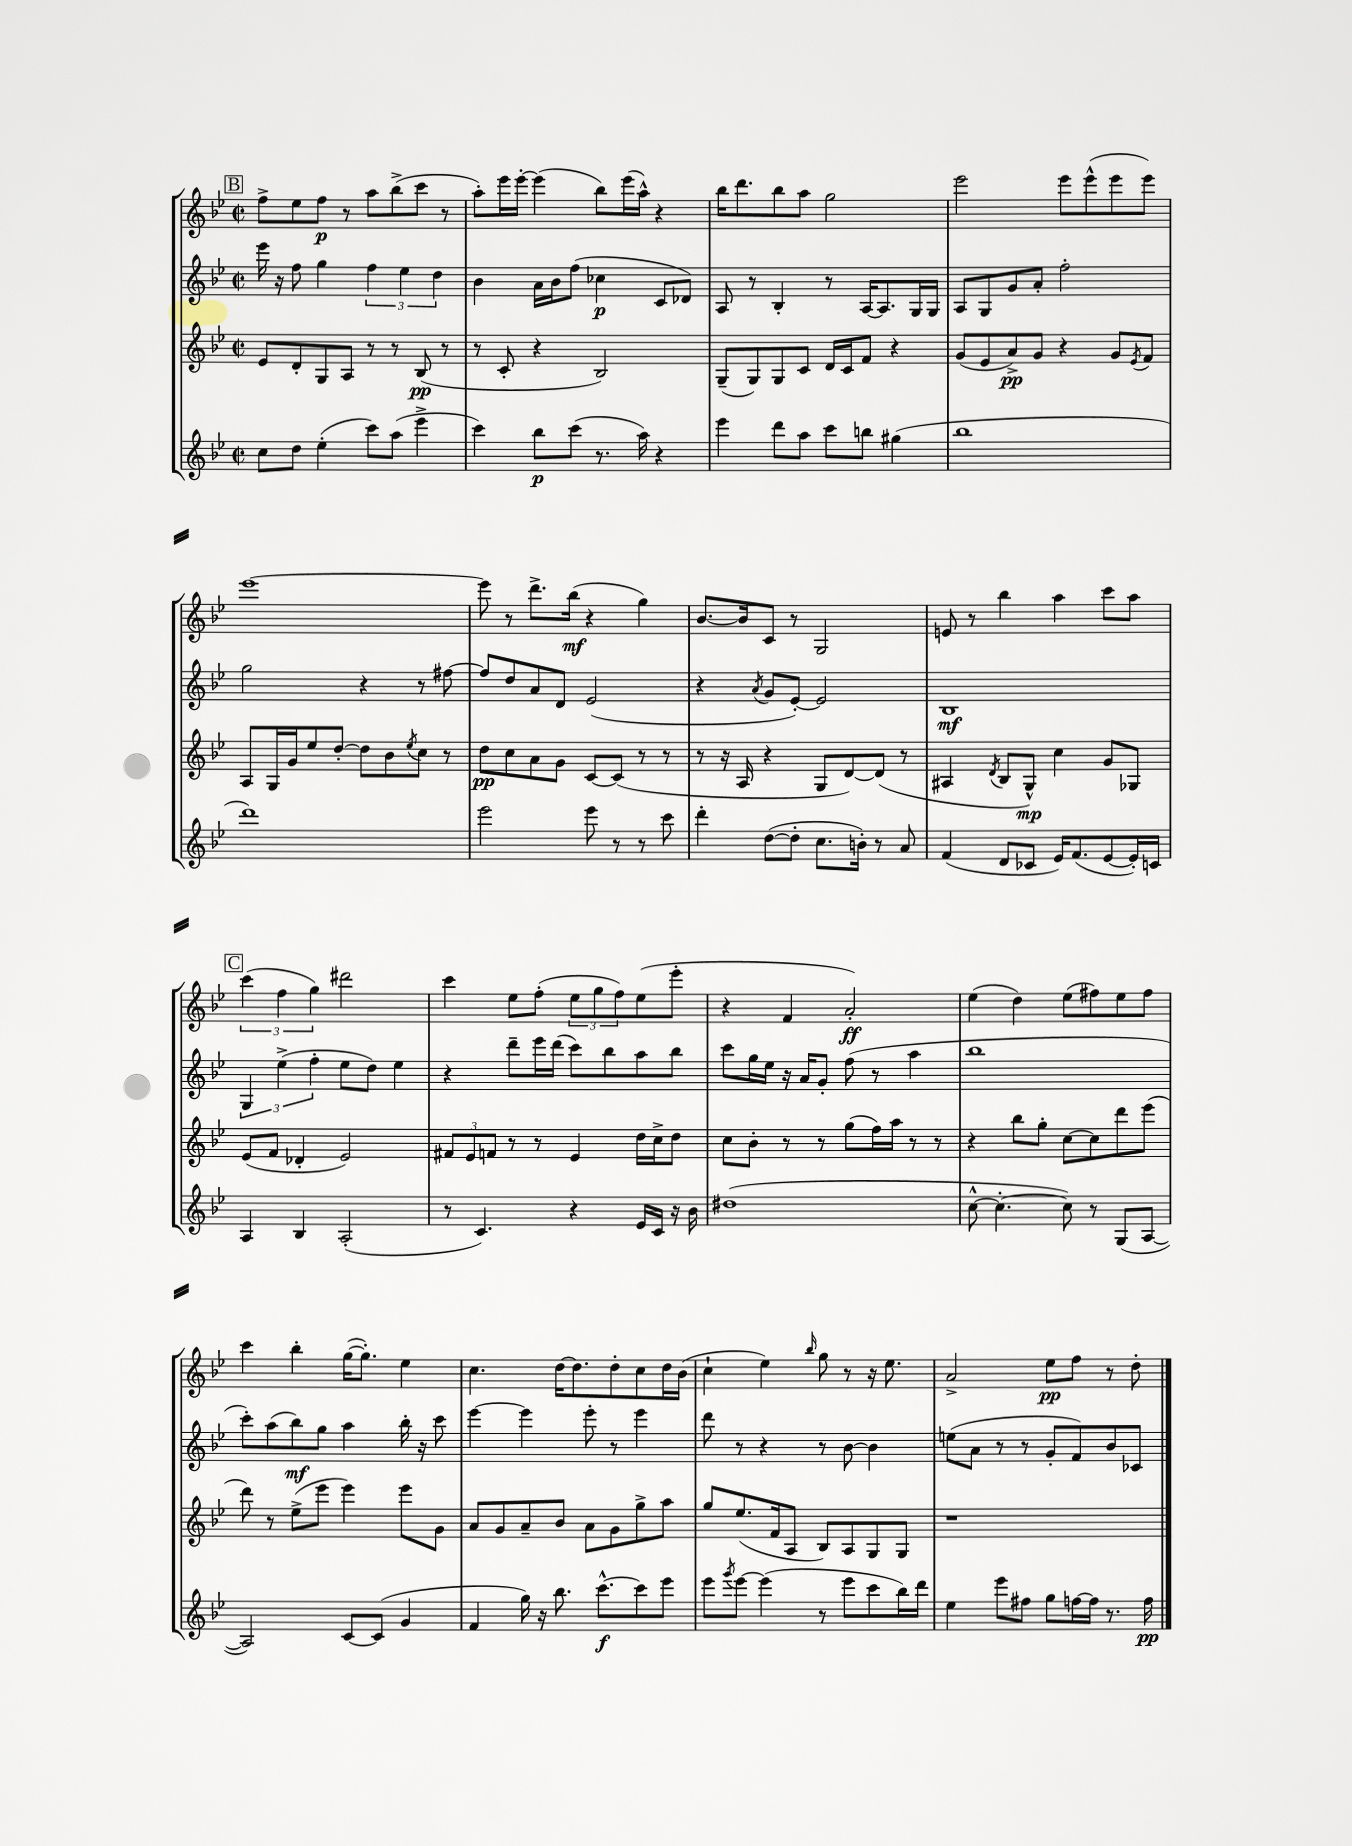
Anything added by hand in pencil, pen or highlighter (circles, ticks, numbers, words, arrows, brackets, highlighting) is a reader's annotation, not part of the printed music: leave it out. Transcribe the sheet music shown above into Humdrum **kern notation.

**kern	**kern	**kern	**kern
*staff4	*staff3	*staff2	*staff1
*clefG2	*clefG2	*clefG2	*clefG2
*k[b-e-]	*k[b-e-]	*k[b-e-]	*k[b-e-]
*M2/2	*M2/2	*M2/2	*M2/2
*met(c|)	*met(c|)	*met(c|)	*met(c|)
8cc\L	8e-/L	16eee-\	8ff^\L
.	.	16r	.
8dd\J	8d'/	8ff\	8ee-\
(4ee-'\	8G/	4gg\	8ff\J
.	8A/J	.	8r
8ccc\L)	8r	6ff\	8aa\L
(8aa\J	8r	.	(8bb-^\
.	.	6ee-\	.
4eee-^\	(8B-/	.	8ccc\J
.	.	6dd\	.
.	8r	.	8r
=	=	=	=
4ccc\)	8r	4b-\	8aa'\L)
.	8c'/	.	16eee-\L
.	.	.	[16eee-'\JJ
8bb-\L	4r	16a\LL	(4eee-\]
.	.	16b-\J	.
(8ccc\J	.	(8ff\J	.
8.r	2B-/)	4cc-\	8bb-\L)
.	.	.	(16eee-\L
16aa\)	.	.	16aa^^\JJ)
4r	.	8c/L	4r
.	.	8d-/J)	.
=	=	=	=
4eee-\	(8G~/L	8A/	16bb-\LK
.	.	.	8.ddd\
.	8G/)	8r	.
8ddd\L	8G/	4B-'/	8bb-\
8aa\J	8c/J	.	8aa\J
8ccc\L	16d/LL	8r	2gg\
.	16c/J	.	.
8bb\J	8f/J	[16A/LK	.
.	.	8.A/]	.
(4gg#\	4r	.	.
.	.	16G/L	.
.	.	16G/JJ	.
=	=	=	=
1bb-	(8g/L	8A/L	2eee-\
.	8e-/	8G/	.
.	8a^/)	8g/	.
.	8g/J	8a'/J	.
.	4r	2ff'\	8eee-\L
.	.	.	(8eee-^^\
.	8g/L	.	8eee-\
.	8qe-/	.	.
.	8f/J	.	8eee-\J)
=	=	=	=
1ddd)	8A/L	2gg\	[1eee-
.	16G/L	.	.
.	16g/J	.	.
.	8ee-/	.	.
.	[8dd'/J	.	.
.	8dd\]L	4r	.
.	8b-\	.	.
.	8qee-/	.	.
.	8cc\J	8r	.
.	8r	[8ff#\	.
=	=	=	=
2eee-\	8dd\L	8ff#/]L	8eee-\]
.	8cc\	8dd/	8r
.	8a\	8a/	8.ddd^\L
.	8g\J	8d/J	.
.	.	.	(16bb-\Jk
8eee-\	[8c/L	(2e-/	4r
8r	(8c/]J	.	.
8r	8r	.	4gg\)
8ccc\	8r	.	.
=	=	=	=
4ddd'\	8r	4r	[8.b-/L
.	16r	.	.
.	16A/	.	16b-/]k
.	.	8qa/	.
([8dd\L	4r	8g/L	8c/J
8dd'\]J	.	[8e-'/J)	8r
8.cc\L	8G/L	2e-/]	2G/
.	[8d/)	.	.
16b'\Jk)	.	.	.
8r	(8d/]J	.	.
8a/	8r	.	.
=	=	=	=
(4f/	4A#/	1B-	8e/
.	.	.	8r
.	8qd/	.	.
8d/L	8B-/L	.	4bb-\
8c-/J	8G^^/J)	.	.
16e-/LK)	4cc\	.	4aa\
(8.f/	.	.	.
[8e-/	8g/L	.	8ccc\L
16e-'/]L)	8G-/J	.	8aa\J
16c/JJ	.	.	.
=	=	=	=
4A/	(8e-/L	6G/	(6ccc\
.	8f/J	.	.
.	.	(6ee-^\	6ff\
4B-/	4d-'/	.	.
.	.	6ff'\	6gg\)
(2A'/	2e-/)	8ee-\L	2ddd#\
.	.	8dd\J)	.
.	.	4ee-\	.
=	=	=	=
8r	12f#/L	4r	4ccc\
.	12e-/	.	.
4.c/)	.	.	.
.	12f/J	.	.
.	8r	8ddd~\L	8ee-\L
.	8r	16eee-\L	(8ff'\J
.	.	(16ddd\JJ	.
4r	4e-/	8ccc\L)	12ee-\L
.	.	.	12gg\
.	.	8bb-\	.
.	.	.	12ff\)
16e-/LL	16dd\LL	8aa\	(8ee-\
16c/JJ	16cc^\J	.	.
16r	8dd\J	8bb-\J	8eee-'\J
16b-\	.	.	.
=	=	=	=
(1dd#	8cc\L	8ccc\L	4r
.	8b-'\J	16gg\L	.
.	.	16ee-\JJ	.
.	8r	16r	4f/
.	.	16a/LK	.
.	8r	8g'/J	.
.	(8gg\L	(8ff\	2a'/)
.	16ff\L)	8r	.
.	16aa\JJ	.	.
.	8r	4aa\	.
.	8r	.	.
=	=	=	=
[8cc^^\	4r	1bb-	(4ee-\
4.cc'\_	.	.	.
.	8bb-\L	.	4dd\)
.	8gg'\J	.	.
8cc\])	[8cc\L	.	(8ee-\L
8r	8cc\]	.	8ff#\)
(8G/L	8ddd\	.	8ee-\
[8A/J	(8eee-\J	.	8ff#\J
=	=	=	=
2A/])	8ddd\)	8ccc'\L)	4ccc\
.	8r	(8aa\	.
.	(8ee-^\L	8bb-\)	4bb-'\
.	8eee-\J	8gg\J	.
[8c/L	4eee-\)	4aa\	([16gg\LK
.	.	.	8.gg'\]J)
(8c/]J	.	.	.
4g/	8eee-\L	16bb-'\	4ee-\
.	.	16r	.
.	8g\J	8ccc\	.
=	=	=	=
4f/	8a/L	[4eee-\	4.cc\
.	8g/	.	.
16gg\)	8a~/	4eee-\]	.
16r	.	.	.
8.bb-\	8b-/J	.	[16dd\LK
.	.	.	8.dd\]
.	8a\L	8eee-'\	.
[8.ccc^^\L	.	.	.
.	8g\	8r	8dd'\
8ccc\]	8gg^\	4eee-\	8cc\
8eee-\J	8aa\J	.	16dd\L
.	.	.	(16b-\JJ
=	=	=	=
8eee-\L	8gg/L	8ddd\	4cc`\
8qggg/	.	.	.
[8eee-\J	(8.ee-/	8r	.
(4eee-\]	.	4r	4ee-\)
.	16f/k	.	.
.	8A/J	.	.
.	.	.	16qqbb-/
8r	8B-/L)	8r	8gg\
8eee-\L	8A/	[8b-\	8r
8ccc\	8G/	4b-\]	16r
.	.	.	8.ee-\
16bb-\L)	8G/J	.	.
16ddd\JJ	.	.	.
=	=	=	=
4ee-\	1r	(8ee\L	2a^/
.	.	8a\J	.
8eee-\L	.	8r	.
8ff#\J	.	8r	.
8gg\L	.	8g'/L	8ee-\L
[16ff\L	.	8f/)	8ff\J
16ff\]JJ	.	.	.
8.r	.	8b-/	8r
.	.	8c-/J	8dd'\
16ff\	.	.	.
==	==	==	==
*-	*-	*-	*-
